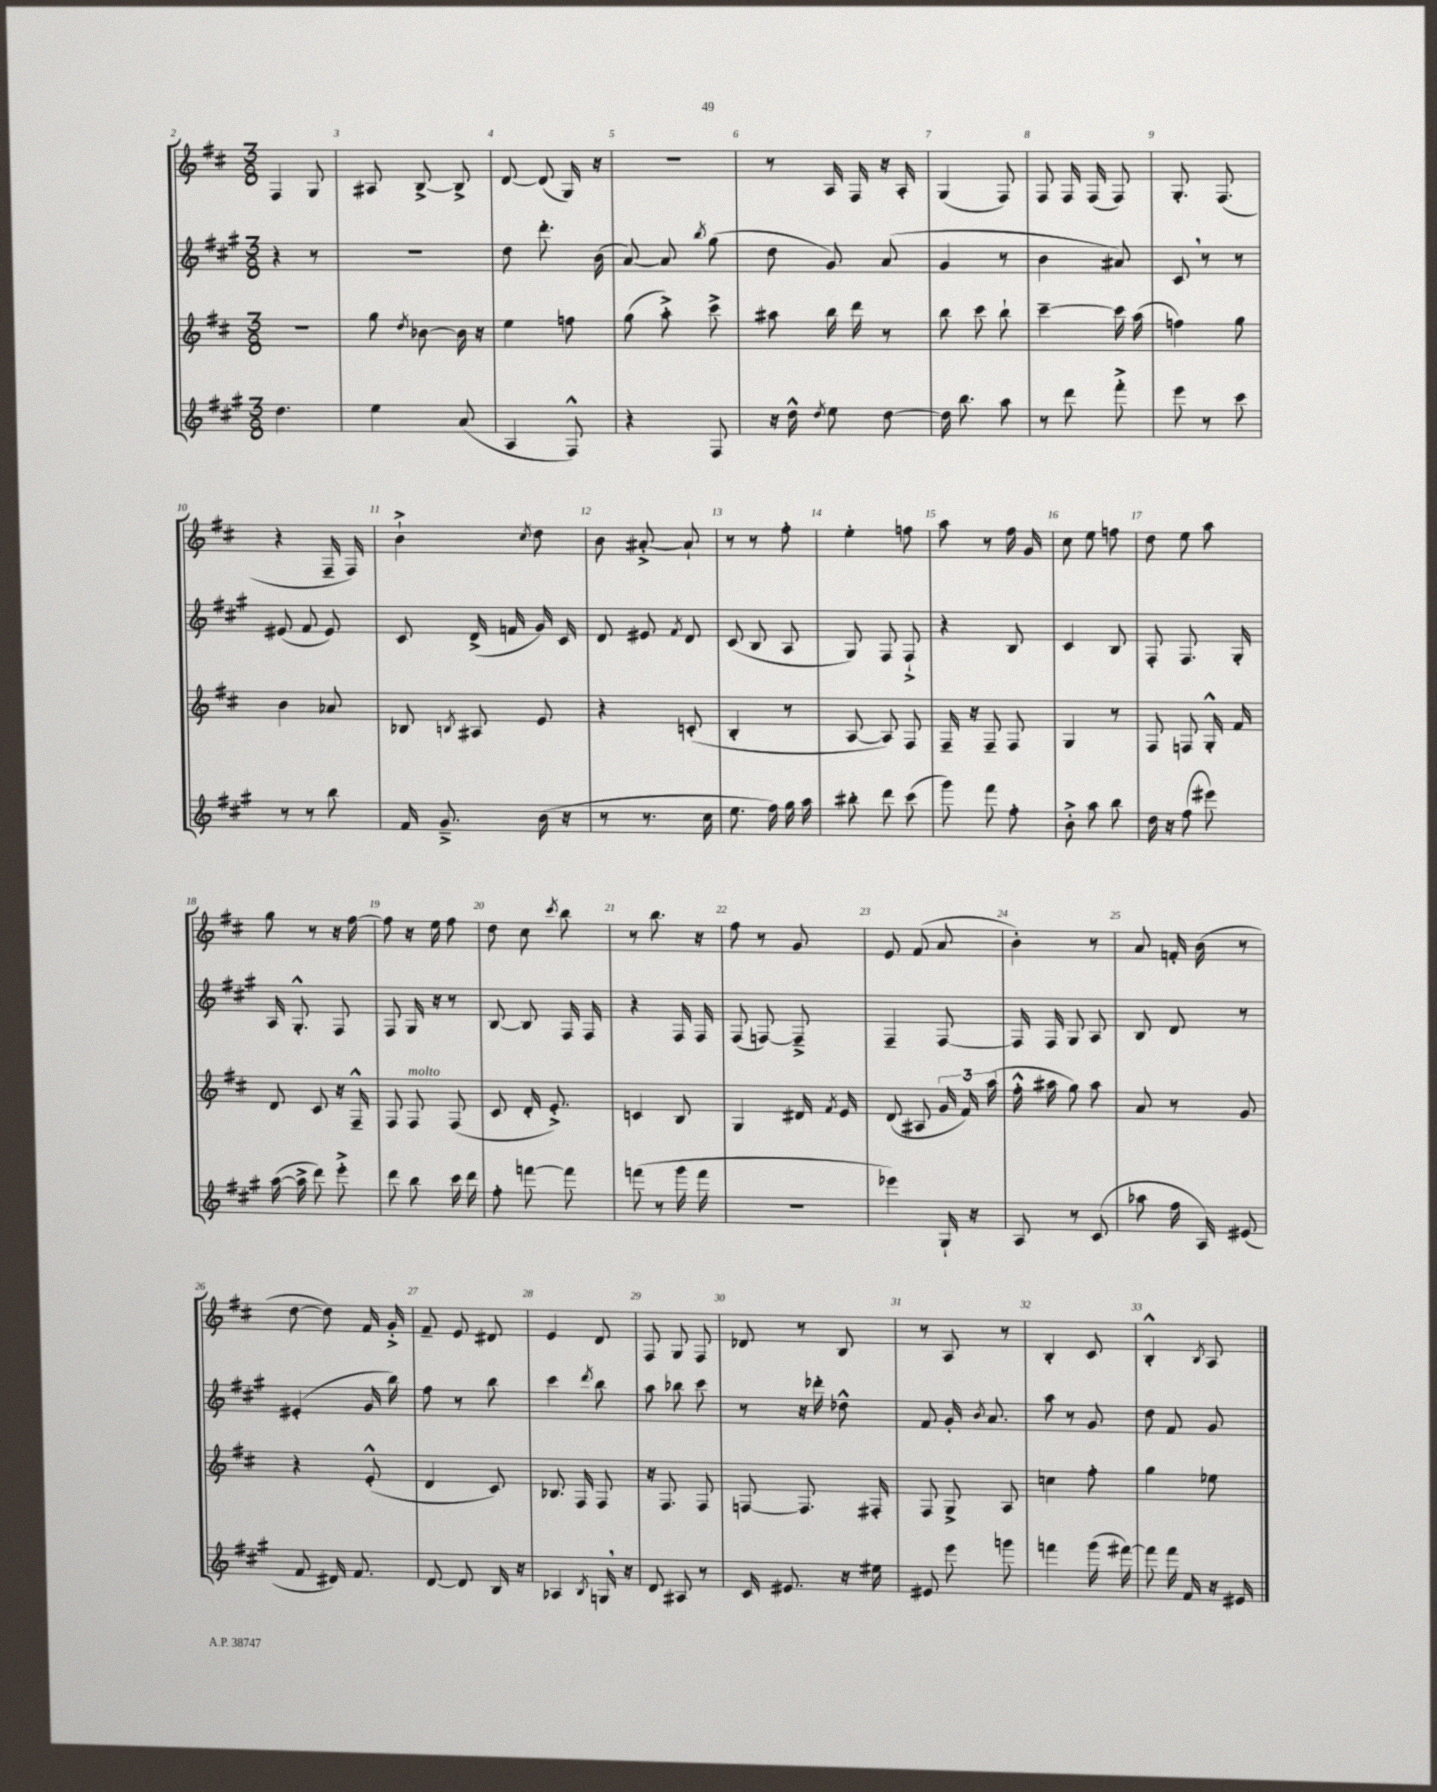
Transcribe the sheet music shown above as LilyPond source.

<<
\new StaffGroup <<
\new Staff = "s0" {
    \clef treble \key d \major \numericTimeSignature \time 3/8
    \autoBeamOff fis4 g8 |
    ais8 b8~-> b8-> |
    d'8~ d'8( g16) r16 |
    R4. |
    r8 a16 fis16 r16 a16-. |
    g4( fis8) |
    fis8 fis16 fis16( fis8) |
    g8.-. fis8.( |
    r4 fis16-- fis16) |
    b'4-!-> \acciaccatura { cis''8 } d''8 |
    b'8 ais'8~-.-> ais'8-! |
    r8 r8 fis''8-. |
    e''4-. f''8 |
    a''8 r8 fis''16 g'16 |
    cis''8 e''8 f''8 |
    d''8 e''8 a''8 |
    g''8 r8 r16 fis''16~ |
    fis''8 r16 e''16 fis''8 |
    d''8 cis''8 \acciaccatura { cis'''8 } b''8 |
    r8 b''8. r16 |
    fis''8 r8 g'8 |
    e'8 fis'8( a'8 |
    b'4-.) r8 |
    a'8 f'16-. b'16( r8 |
    d''8~ d''8) fis'16 g'16-.-> |
    fis'8-- e'8 dis'8 |
    e'4 d'8 |
    fis8 g8 fis8 |
    des'8 r8 b8 |
    r8 a8 r8 |
    b4-. cis'8 |
    b4-.-^ \acciaccatura { b8 } a8 \bar "|." |
}
\new Staff = "s1" {
    \clef treble \key a \major \numericTimeSignature \time 3/8
    \autoBeamOff r4 r8 |
    r4. |
    d''8 d'''8.-. b'16( |
    a'8~) a'8 \acciaccatura { b''8 } gis''8( |
    d''8 gis'8) a'8( |
    gis'4 r8 |
    b'4 ais'8) |
    cis'8 \breathe r8 r8 |
    eis'8( fis'8 eis'8) |
    cis'8 d'16->( f'16 gis'16) cis'16 |
    d'8 eis'8 \acciaccatura { fis'8 } d'8 |
    cis'8( b8 a8 |
    gis8) fis8 fis8-!-> |
    r4 b8 |
    cis'4 b8 |
    fis8-. fis8. gis16-. |
    a16 gis8.-.-^ fis8 |
    fis8 gis16 r16 r8 |
    b8~ b8 fis16 fis16 |
    r4 fis16 fis16 |
    fis8( f8~) f8---> |
    fis4-- fis8~ |
    fis16 fis16 gis8 a8 |
    b8 d'8 r8 |
    eis'4-.( gis'16 b''16) |
    fis''8 r8 b''8 |
    cis'''4 \acciaccatura { d'''8 } b''8 |
    a''8 bes''8 cis'''8 |
    r8 r16 des'''16-. des''8-^ |
    fis'8 gis'16-. \acciaccatura { b'8 } a'8. |
    a''8 r8 gis'8 |
    d''8 fis'8 gis'8 \bar "|." |
}
\new Staff = "s2" {
    \clef treble \key d \major \numericTimeSignature \time 3/8
    \autoBeamOff R4. |
    g''8 \acciaccatura { d''8 } bes'8~ bes'16 r16 |
    e''4 f''8 |
    g''8( a''8-.->) cis'''8-> |
    ais''8 b''16 d'''16 r8 |
    b''8 cis'''8 b''8-! |
    cis'''4~-- cis'''16 a''16( |
    f''4) g''8 |
    b'4 aes'8 |
    bes8 \acciaccatura { b8 } ais8 e'8 |
    r4 c'8-.( |
    b4-. r8 |
    a8~ a8) fis8 |
    fis16-- r16 fis8-- fis8 |
    g4 r8 |
    fis8 f8 g16-.-^ fis'16 |
    d'8 cis'8 r16 fis16---^ |
    fis8 fis8^\markup { \italic "molto" } fis8( |
    cis'8 d'16-. e'8.-.->) |
    c'4 b8 |
    g4 dis'16 \acciaccatura { fis'8 } e'16 |
    d'8( ais8 \tuplet 3/2 { g'16 fis'16) a''16( } |
    fis''16-.-^ ais''16 g''8) ais''8 |
    a'8 r8 g'8 |
    r4 e'8-.-^( |
    d'4 cis'8) |
    bes8. fis16 fis8 |
    r16 fis8. fis8 |
    f8~ f8. fis16-. |
    fis8 g8-> a8 |
    c''4 fis''8-. |
    g''4 ees''8 \bar "|." |
}
\new Staff = "s3" {
    \clef treble \key a \major \numericTimeSignature \time 3/8
    \autoBeamOff d''4. |
    e''4 a'8( |
    a4 fis8-^) |
    r4 fis8 |
    r16 d''16-^ \acciaccatura { d''8 } e''8 d''8~ |
    d''16 b''8. a''8 |
    r8 d'''8 fis'''8-.-> |
    e'''8 r8 cis'''8 |
    r8 r8 b''8 |
    fis'16 gis'8.---> b'16( r16 |
    r8 r8. cis''16 |
    e''8. fis''16) gis''16 a''16 |
    bis''8-. d'''8 cis'''8( |
    gis'''8) fis'''8 fis''8-. |
    b'8-.-> a''8 b''8 |
    d''16 r16 fis''8( eis'''8) |
    a''16~( a''16-> d'''8) e'''8-.-> |
    d'''8 b''8 cis'''16 d'''16 |
    fis''8-. f'''8~ f'''8 |
    f'''8( r8 gis'''16 f'''16 |
    R4. |
    ees'''4) gis16-! r16 |
    a8 r8 cis'8( |
    aes''8 fis''16 a16) eis'8( |
    fis'8 dis'16) fis'8. |
    d'8~ d'8 b16 r16 |
    aes4 \acciaccatura { b8 } g16 \breathe r16 |
    d'8 ais8 r8 |
    cis'16 eis'8. r16 eis''16 |
    eis'8 e'''8 g'''8 |
    f'''4 gis'''16( fis'''16~) |
    fis'''8 fis'''16 fis'16 r16 eis'16 \bar "|." |
}
>>
>>
\layout { \context { \Score currentBarNumber = #2 \override BarNumber.break-visibility = ##(#f #t #t) barNumberVisibility = #all-bar-numbers-visible } }
